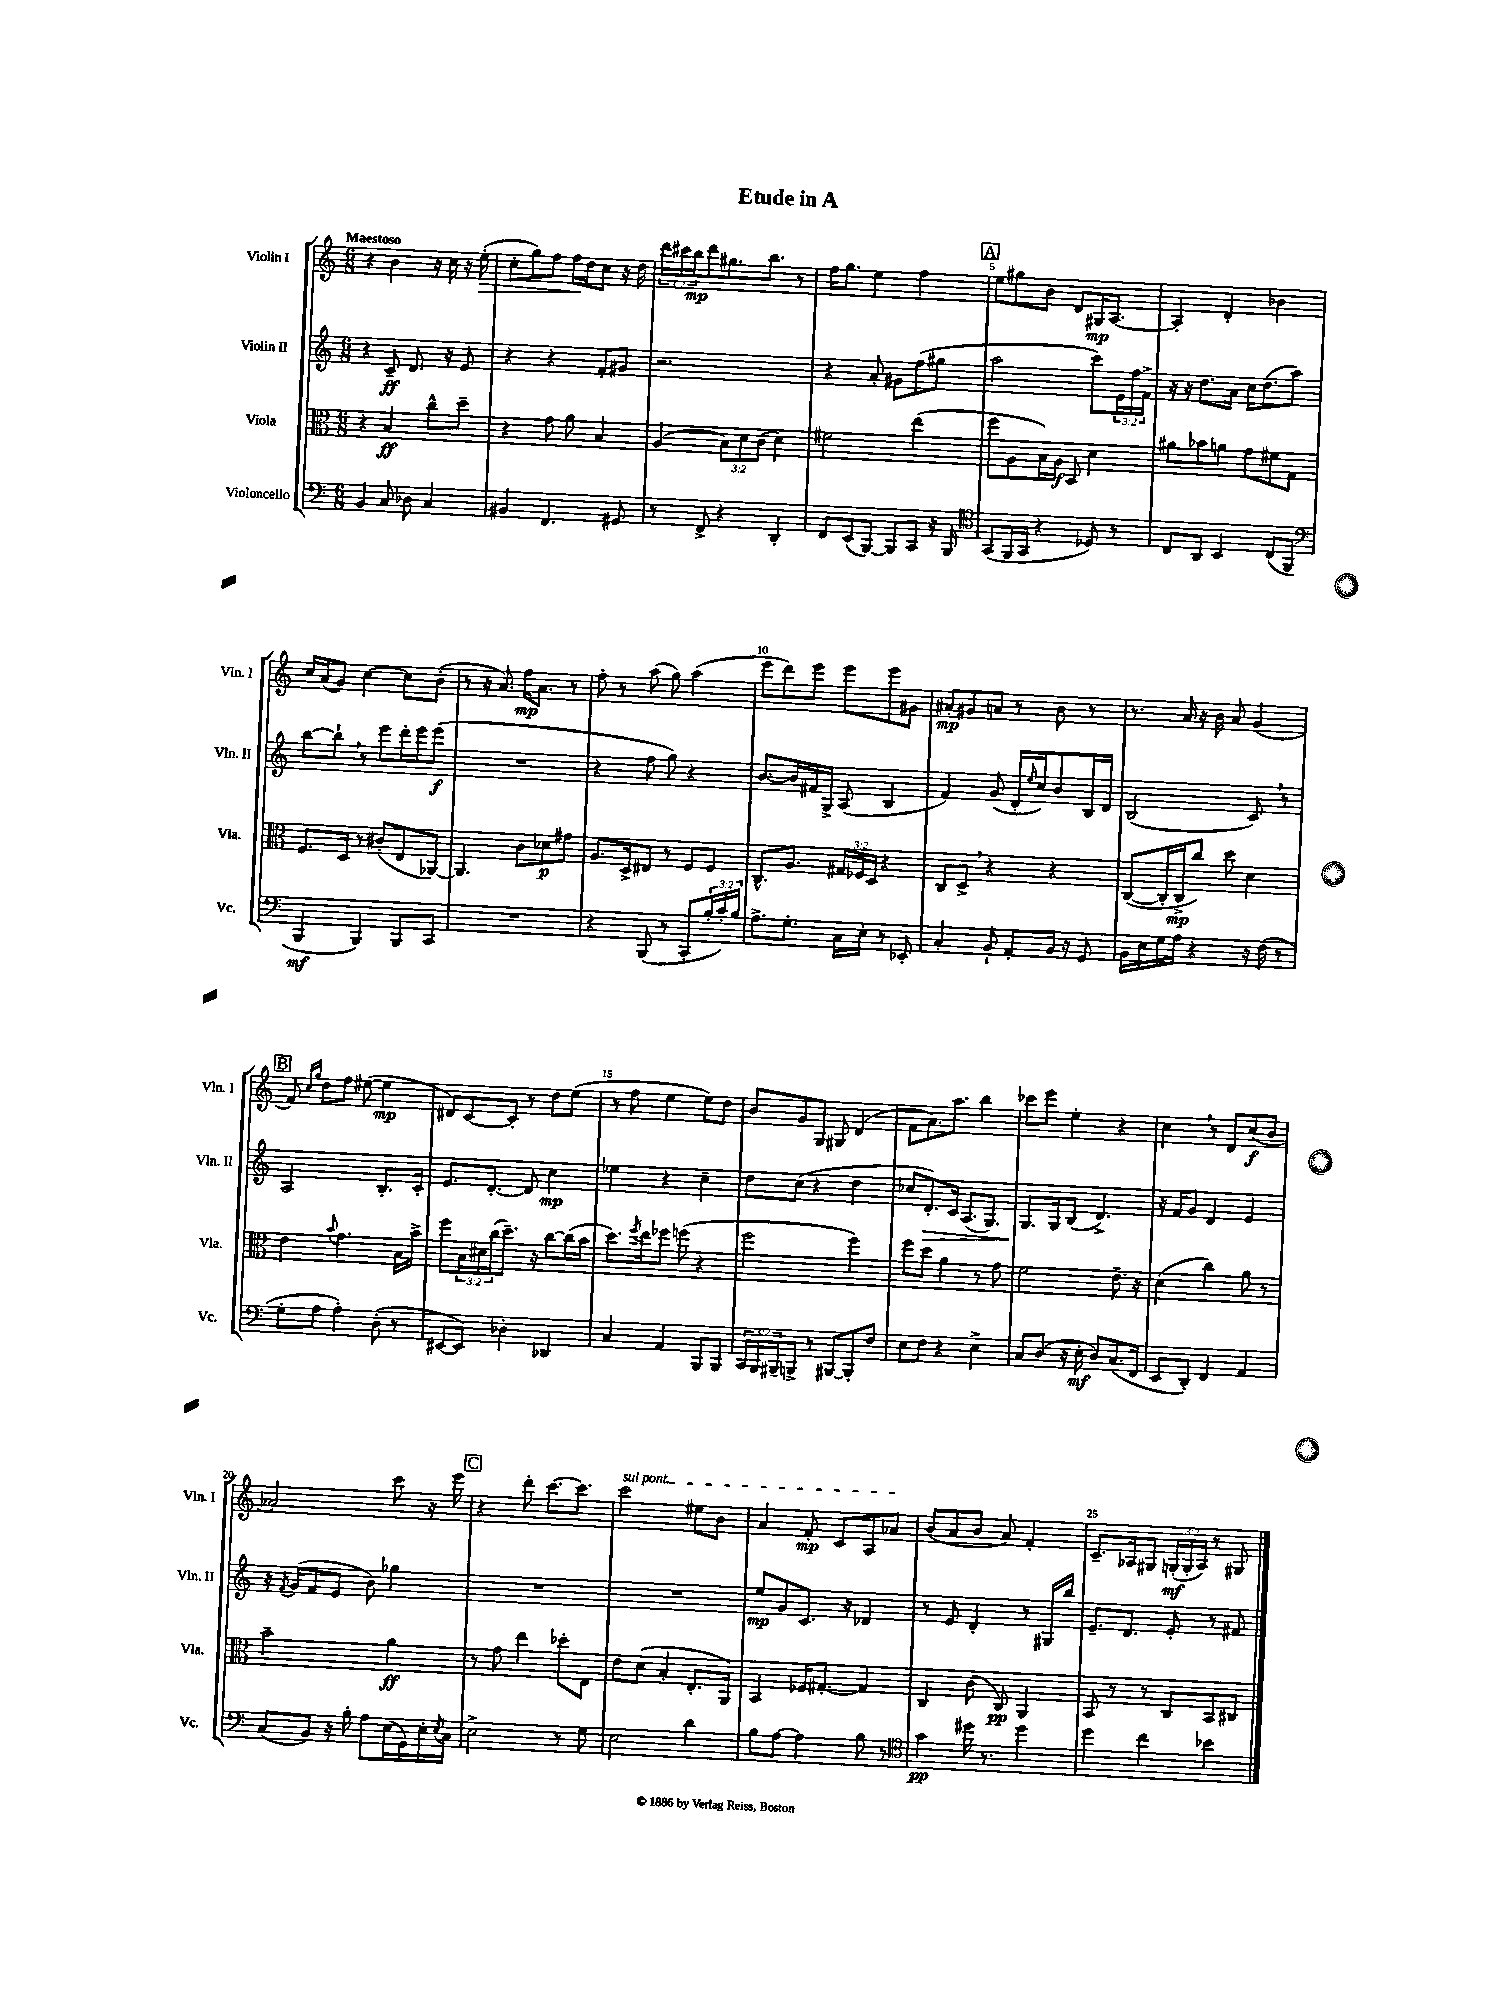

**kern	**kern	**kern	**kern
*staff4	*staff3	*staff2	*staff1
*clefF4	*clefC3	*clefG2	*clefG2
*k[]	*k[]	*k[]	*k[]
*M6/8	*M6/8	*M6/8	*M6/8
4BB	4r	4r	4r
8C	4B	8c~	4b
8D-	.	8.d	.
4C	8cc^^	.	16r
.	.	16r	16cc
.	8dd~	8e	16r
.	.	.	(16ee'
=	=	=	=
4BB#	4r	4r	8cc'
.	.	.	8gg)
4.FF	8g	4r	8ff
.	8a	.	16ff
.	.	.	16dd
.	4B	8f'	8cc
8GG#	.	8g#	16r
.	.	.	16dd
=	=	=	=
8r	(4A	2.r	24ddd
.	.	.	24ccc#
.	.	.	24bb
8FF^	.	.	8ddd
4r	12B)	.	8.gg#
.	12d	.	.
.	(12c	.	.
.	.	.	8.bb
4DD'	4d)	.	.
.	.	.	8r
=	=	=	=
8FF	2f#	4r	16ff
.	.	.	8.gg
(8EE	.	.	.
[8BBB)	.	8a'	4ee
8BBB]	.	8g#	.
8CC	(4ee	(8ff	4ff
16r	.	8gg#	.
16BBB	.	.	.
=	=	=	=
*clefC4	*	*	*
(8GG	8ff	2aa	8ee
16FF	8A	.	8gg#
16GG	.	.	.
4r	16B)	.	8b
.	16A	.	.
.	8BB	.	8d
8D-)	4d	8ccc)	16G#
.	.	.	[8.A
8r	.	24e	.
.	.	24ff	.
.	.	24f^	.
=	=	=	=
8C	8a#	16r	4A']
.	.	16r	.
8AA	8b-	8.dd	.
4BB	8a	.	4d'
.	.	16a	.
.	8g	16cc	.
.	.	(8.dd	.
(8C	8f#	.	4b-
8FF	8G	8aa)	.
=	=	=	=
*clefF4	*	*	*
4BBB	8.F	[8bb	16cc
.	.	.	(16a
.	.	8bb`]	8g)
.	16D	.	.
4BBB)	8r	8r	[4cc
.	(8c#'	8eee	.
8BBB	8E	16ddd'	8cc]
.	.	16eee	.
8CC	[8AA-)	(8eee	(8b'
=	=	=	=
2.r	4.AA-]	2.r	8r
.	.	.	16r
.	.	.	8.a)
.	8c	.	16ff
.	.	.	8.a
.	8d-	.	.
.	8g#	.	8r
=	=	=	=
4r	8.A	4r	8ff'
.	.	.	8r
.	16D^	.	.
(8BBB	8E#	8ff	(8aa
8r	8r	8gg)	8gg)
8CC'	8F	4r	(4aa
24B'	8F	.	.
24c')	.	.	.
24B	.	.	.
=	=	=	=
8.A^	8.C^^	[8.b	8eee
.	.	.	8ddd)
8.G'	8.A	16b]	.
.	.	16f#	8eee
.	.	16G^	.
16C	24G#	(8A	8eee
.	24F-	.	.
16E'	.	.	.
.	24D	.	.
8r	4r	4B	8eee
8EE-'	.	.	8g#
=	=	=	=
4C'	8C	4f)	8a#'
.	8D^	.	8g#
8BB`	4r	(8g	8a
8AA'	.	16d'	8r
.	.	16qqee	.
.	.	16cc)	.
16BB	4r	8b	8b
16r	.	.	.
8GG	.	16B	8r
.	.	16d	.
=	=	=	=
16BB	([8C	(2B	8.r
16E	.	.	.
16G	16C']	.	.
16A	16C^	.	16a
4r	8cc)	.	16r
.	.	.	16b
.	8dd	.	8a
16r	4d	8c)	(4g
(16F	.	.	.
8r	.	8r	.
=	=	=	=
8G'	4e	2A	8f)
.	.	.	16qqcc
.	.	.	16qqgg
8A	.	.	8dd
.	8qqb	.	.
4A')	4.g	.	8ff
.	.	.	([8ee#
(8D'	.	8.B'	4ee#]
8r	16B	.	.
.	16b^	16c'	.
=	=	=	=
[8EE#	8ff	8.e	8d#)
8EE#])	24B	.	[8c
.	24d#	.	.
.	.	[8.d'	.
.	(24cc	.	.
4D-'	8.dd~)	.	8c']
.	.	8d]	8r
.	16r	.	.
4DD-	[8cc	4cc	8dd
.	(16cc]	.	(8ee
.	16b	.	.
=	=	=	=
4C	8.dd)	4ee-	8r
.	.	.	8ff
.	8qff	.	.
.	16ee	.	.
4AA	8ff-	4r	4ee
.	(8ff	.	.
8BBB	4r	4cc~	8ee)
8BBB	.	.	8dd
=	=	=	=
24CC	2ff	8dd	8b
24BBB	.	.	.
24BBB#~	.	.	.
8BBB^	.	(8cc	8g
8r	.	4r	8G
[8BBB#	.	.	8G#
8BBB#']	4ff)	4dd	(4d
8F	.	.	.
=	=	=	=
8E	8ff	8cc-	8f
8F	8dd	8.d')	8.a)
4r	4a	.	.
.	.	16c	8.aa
.	.	(8.A	.
4E^	8r	.	4bb
.	.	8.G)	.
.	8g	.	.
=	=	=	=
8C	2f	8.G	8ccc-
(8D	.	.	8eee
.	.	16G	.
16r	.	(8B	4ee'
16E'	.	.	.
8D)	.	4.d^)	.
(8.C	8.e~	.	4r
16FF	16r	.	.
=	=	=	=
8EE	(4d	16r	4cc
.	.	16f	.
8DD')	.	8g	.
4FF	4cc)	4d	8r
.	.	.	8d
4AA	8a	4e	(8cc
.	8r	.	8b
=	=	=	=
(8C	2b~	16r	2a-)
.	.	8qf	.
.	.	(16g	.
8BB)	.	8f	.
16r	.	8e	.
16B'	.	.	.
8A	.	8b)	.
(16E	4a	4gg-	8ccc
16GG)	.	.	.
16E'	.	.	16r
8qE	.	.	.
16C	.	.	16eee
=	=	=	=
2E^	8r	2.r	4r
.	8g	.	.
.	4ee	.	8ddd'
.	.	.	[8.ccc
8r	8dd-'	.	.
.	.	.	8.ccc]
8G	8E	.	.
=	=	=	=
2E	8e	2.r	2ccc
.	(8d	.	.
.	4B'	.	.
4d	8.E'	.	8ee#
.	.	.	8b
.	16AA)	.	.
=	=	=	=
8B	4BB	8ee	4a
[8A	.	8g	.
4A]	16F-	8.c	8f'
.	[8.G#'	.	.
.	.	.	8c
.	.	16r	.
8B	4G#]	4d-	8A
8r	.	.	8a-
=	=	=	=
*clefC4	*	*	*
4g	4C	8r	(8b
.	.	8e	8a
16dd#	(8c	4d'	8b
8.r	.	.	.
.	8C)	.	8a)
4dd#	4AA	8r	4f'
.	.	16G#	.
.	.	16bb	.
=	=	=	=
4dd	8BB	8.e~	8.c~
.	8r	.	.
.	.	8.d	16A-
4cc	8r	.	8G#
.	8C	8e'	(24G'
.	.	.	24G'
.	.	.	24A-)
4b-	8BB	8r	8r
.	8C#	8f#	8G#
==	==	==	==
*-	*-	*-	*-
